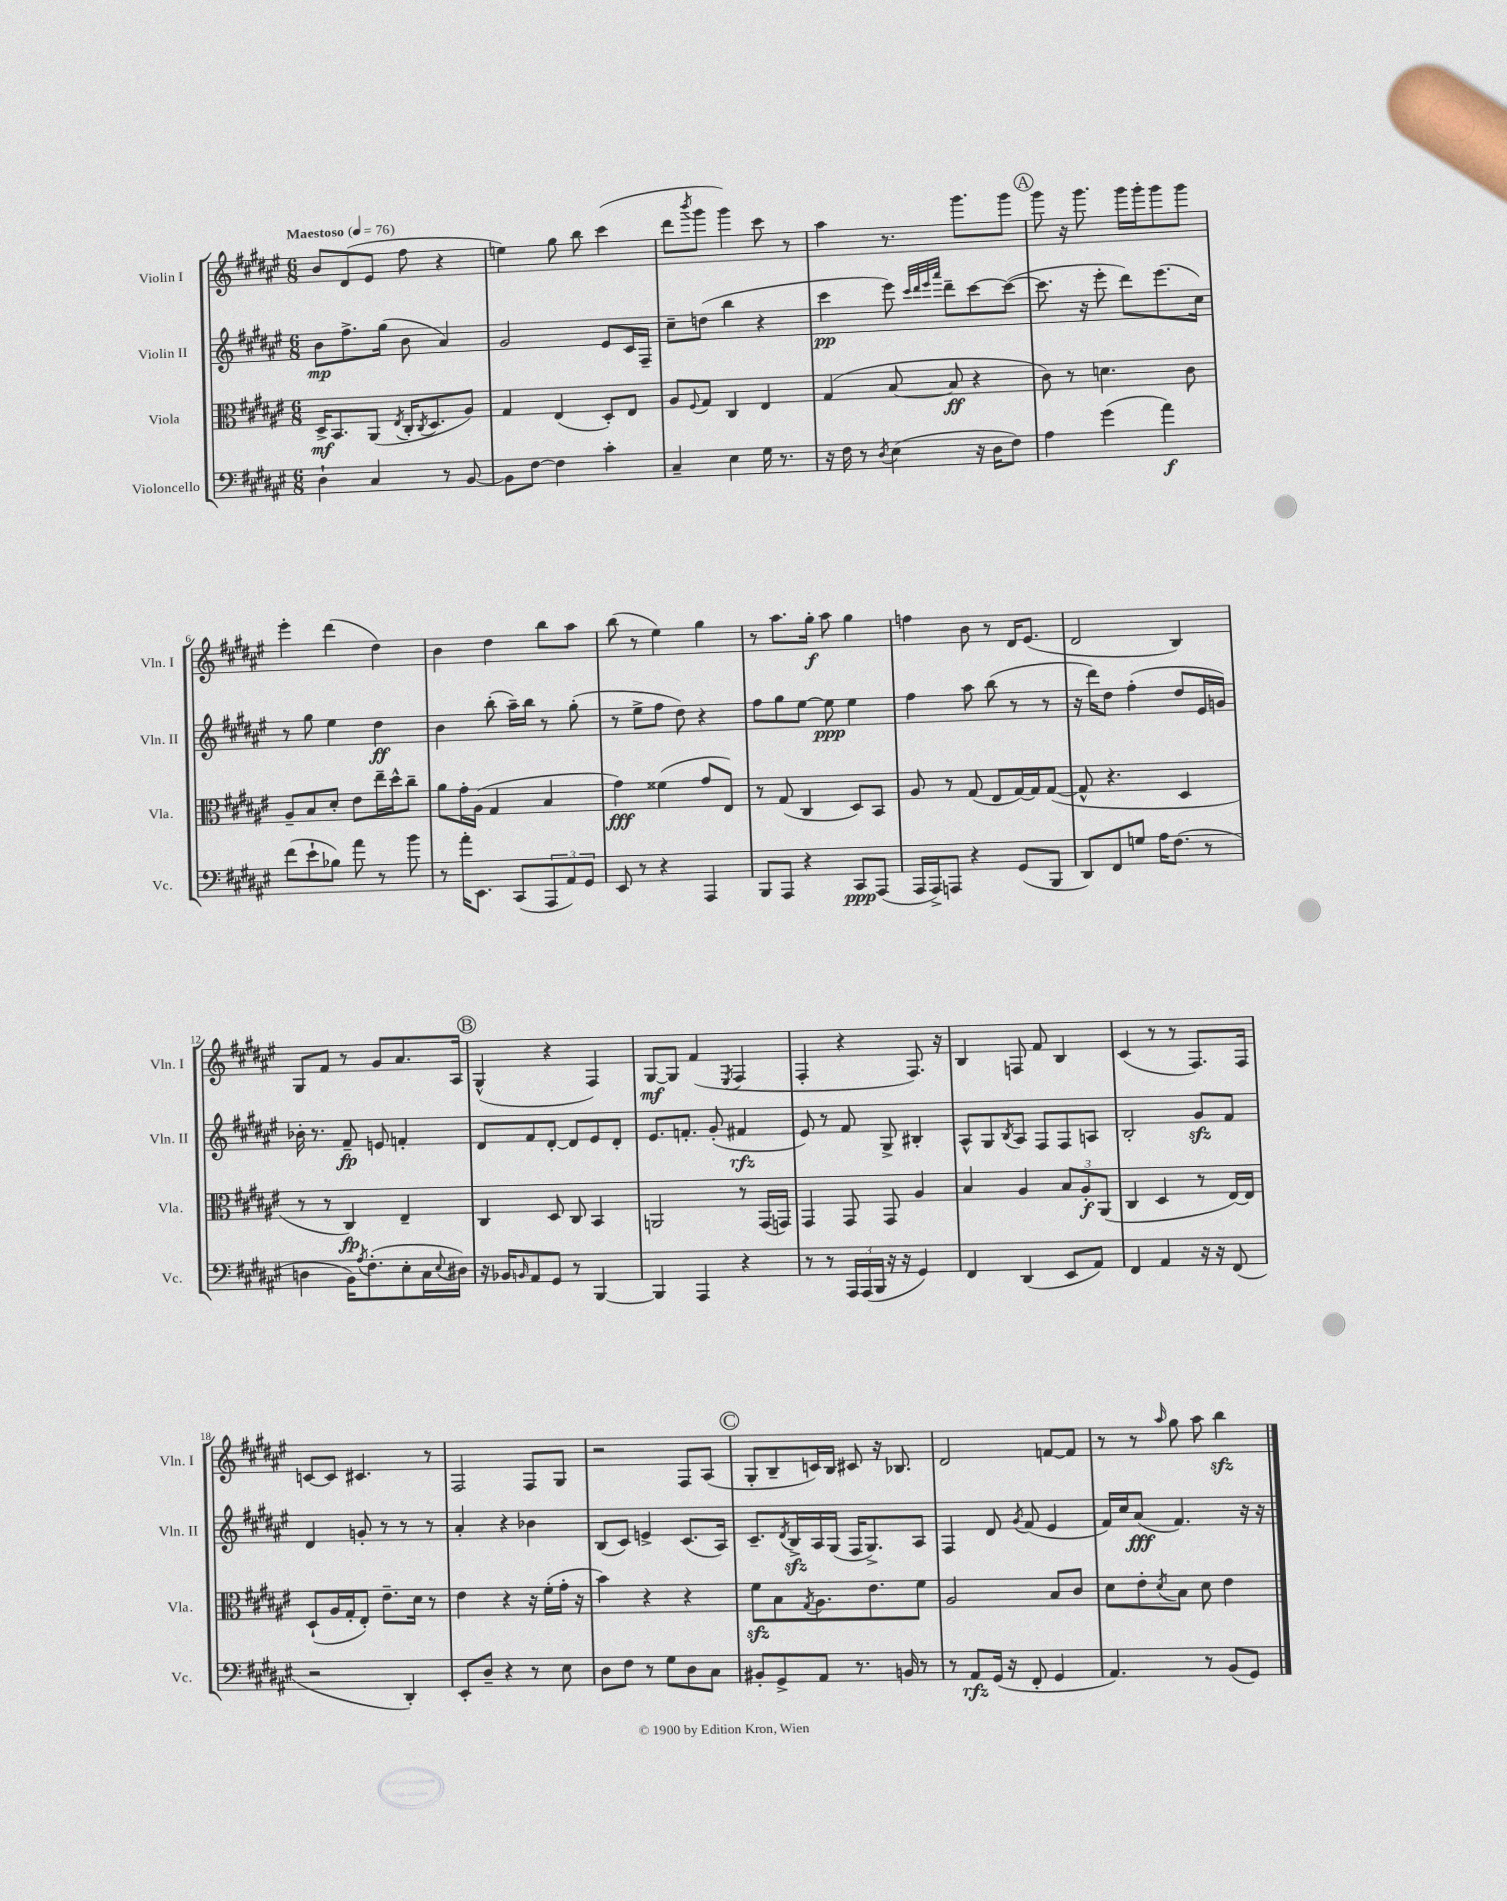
<<
\new StaffGroup <<
\new Staff = "s0" \with { instrumentName = "Violin I" shortInstrumentName = "Vln. I" } {
    \clef treble \key fis \major \numericTimeSignature \time 6/8 \tempo "Maestoso" 4 = 76
    b'8 dis'8( eis'8 fis''8 r4 |
    e''4) gis''8 b''8 cis'''4( |
    dis'''8 \acciaccatura { b'''8 } gis'''8 gis'''4) cis'''8 r8 |
    ais''4 r8. gis'''8. gis'''8 |
    \mark \markup { \circle "A" } gis'''8 r16 gis'''8. gis'''16 gis'''16-. gis'''8 gis'''8 |
    eis'''4-. dis'''4( dis''4) |
    b'4 dis''4 b''8 ais''8 |
    b''8( r8 eis''4) gis''4 |
    r8 ais''8. gis''16-.\f ais''8 gis''4 |
    f''4 b'8 r8 dis'16 eis'8.( |
    dis'2 b4) |
    gis8 fis'8 r8 gis'8 ais'8. ais16 |
    \mark \markup { \circle "B" } gis4-^( r4 fis4) |
    gis8~\mf gis8 fis'4( \acciaccatura { eis8 } fis4 |
    fis4-. r4 fis8.) r16 |
    b4 f8 fis'8 b4 |
    cis'4( r8 r8 fis8.) fis16 |
    c'8~ c'8 cis'4. r8 |
    fis2 fis8 gis8 |
    r2 fis8 ais8( |
    \mark \markup { \circle "C" } gis8-. b8-- c'16) b16 cis'8 r16 bes8. |
    dis'2 f'8~ f'8 |
    r8 r8 \grace { ais''16 } gis''8 ais''8 b''4\sfz \bar "|." |
}
\new Staff = "s1" \with { instrumentName = "Violin II" shortInstrumentName = "Vln. II" } {
    \clef treble \key fis \major \numericTimeSignature \time 6/8
    b'8\mp fis''8.-> gis''16( b'8 ais'4) |
    gis'2 eis'8 cis'16 fis16-- |
    cis''8-- d''8( b''4 r4 |
    cis'''4\pp eis'''8) \grace { cis'''32 dis'''32 eis'''32 ais'''32 } dis'''8-- cis'''8~ cis'''8~( |
    \mark \markup { \circle "A" } cis'''8. r16 eis'''8-. dis'''8) eis'''8.( cis''16) |
    r8 gis''8 eis''4 dis''4\ff |
    b'4 b''8-.( ais''16--) b''16 r8 gis''8-.( |
    r8 eis''8-> fis''8 dis''8) r4 |
    fis''8 gis''8 eis''8~ eis''8\ppp eis''4 |
    fis''4 ais''8 b''8( r8 r8 |
    r16 dis'''16) dis''8 fis''4-.( dis''8 eis'16 g'16) |
    bes'16-. r8. fis'8--\fp e'8 f'4-. |
    \mark \markup { \circle "B" } dis'8 fis'8 dis'8~-. dis'8 eis'8 dis'8-. |
    eis'8. f'8.-. gis'8-.( fis'4\rfz |
    eis'8) r8 fis'8 gis8-> bis4-. |
    ais8-^ gis8 \acciaccatura { b8 } ais8 fis8 fis8 a8 |
    b2-. gis'8\sfz fis'8 |
    dis'4 g'8-. r8 r8 r8 |
    ais'4-. r4 bes'4 |
    b8( cis'8) e'4-> cis'8.( ais16) |
    \mark \markup { \circle "C" } cis'8.-- \acciaccatura { dis'8 } b16->\sfz ais16 gis16( fis16 gis8.->) ais8 |
    fis4 dis'8 \acciaccatura { gis'8 } fis'8( eis'4 |
    fis'16) cis''16 ais'8\fff( fis'4.) r16 r16 \bar "|." |
}
\new Staff = "s2" \with { instrumentName = "Viola" shortInstrumentName = "Vla." } {
    \clef alto \key fis \major \numericTimeSignature \time 6/8
    dis16->\mf b,8. ais,8( \acciaccatura { eis8 } cis16-. \acciaccatura { cis8 } dis8. ais8) |
    gis4 eis4( dis8-.) eis8 |
    ais8 \appoggiatura { fis8 } gis8 cis4 eis4 |
    gis4( b8~ b8\ff r4 |
    \mark \markup { \circle "A" } cis'8) r8 d'4. cis'8 |
    ais8-- b8 dis'8-. eis'8 eis''16-- dis''16-^ cis''8-- |
    ais'8 gis'16-. ais16( gis4 b4 |
    gis'4\fff) fisis'4( gis'8 eis8) |
    r8 gis8( cis4 dis8) b,8 |
    ais8 r8 gis8( eis8 gis16~) gis16 gis8~( |
    gis8-^ r4. dis4 |
    r8 r8 cis4\fp) eis4-- |
    \mark \markup { \circle "B" } cis4 dis8 cis8 b,4 |
    a,2 r8 gis,16( g,16) |
    gis,4 gis,8 gis,8 ais4 |
    b4 ais4 \tuplet 3/2 { b8 ais8-.\f ais,8( } |
    cis4 dis4 r8 eis16~) eis16 |
    dis8-!( ais16 gis16-. eis8-.) eis'8.-- dis'16 r8 |
    eis'4 r4 r16 fis'16-.( gis'16-. r16 |
    b'4) r4 r4 |
    \mark \markup { \circle "C" } fis'8\sfz b8 \acciaccatura { gis8 } ais8. eis'8. fis'8 |
    ais2 b8 cis'8 |
    dis'8 eis'8-. \acciaccatura { dis'8 } b8 dis'8 eis'4 \bar "|." |
}
\new Staff = "s3" \with { instrumentName = "Violoncello" shortInstrumentName = "Vc." } {
    \clef bass \key fis \major \numericTimeSignature \time 6/8
    dis4-! cis4 r8 b,8~ |
    b,8 fis8~ fis4 cis'4-. |
    cis4-- eis4 gis16 r8. |
    r16 fis16 r8 \acciaccatura { dis8 } eis4( r16 dis16 fis8) |
    \mark \markup { \circle "A" } ais4 gis'4( ais'4\f) |
    fis'8( eis'8-! bes8) ais'8 r8 b'8 |
    r8 ais'16-. eis,8. cis,8( \tuplet 3/2 { ais,,8 ais,8) gis,8 } |
    eis,8 r8 r4 ais,,4 |
    b,,8 ais,,8 r4 cis,8\ppp ais,,8( |
    ais,,16 ais,,16->) a,,8 r4 gis,8( b,,8 |
    dis,8) fis,8 g8 ais16 fis8.( r8 |
    d4 b,16) \acciaccatura { ais8 } fis8.-.( eis8-. cis16 \appoggiatura { eis8 } dis16) |
    \mark \markup { \circle "B" } r16 bes,16 \grace { b,16 } ais,8 gis,8 r8 b,,4~ |
    b,,4 ais,,4 r4 |
    r8 r8 \tuplet 3/2 { ais,,16 ais,,16( b,,16 } r16 r16 gis,4) |
    fis,4 dis,4( eis,8 ais,8) |
    fis,4 ais,4 r16 r16 fis,8( |
    r2 dis,4-.) |
    eis,8-. dis8-- r4 r8 eis8 |
    dis8 fis8 r8 gis8 dis8 cis8 |
    \mark \markup { \circle "C" } bis,8-. gis,8-> ais,8 r8. b,16 r8 |
    r8 ais,8\rfz gis,16( r16 fis,8-. gis,4 |
    ais,4.) r8 b,8( gis,8) \bar "|." |
}
>>
>>
